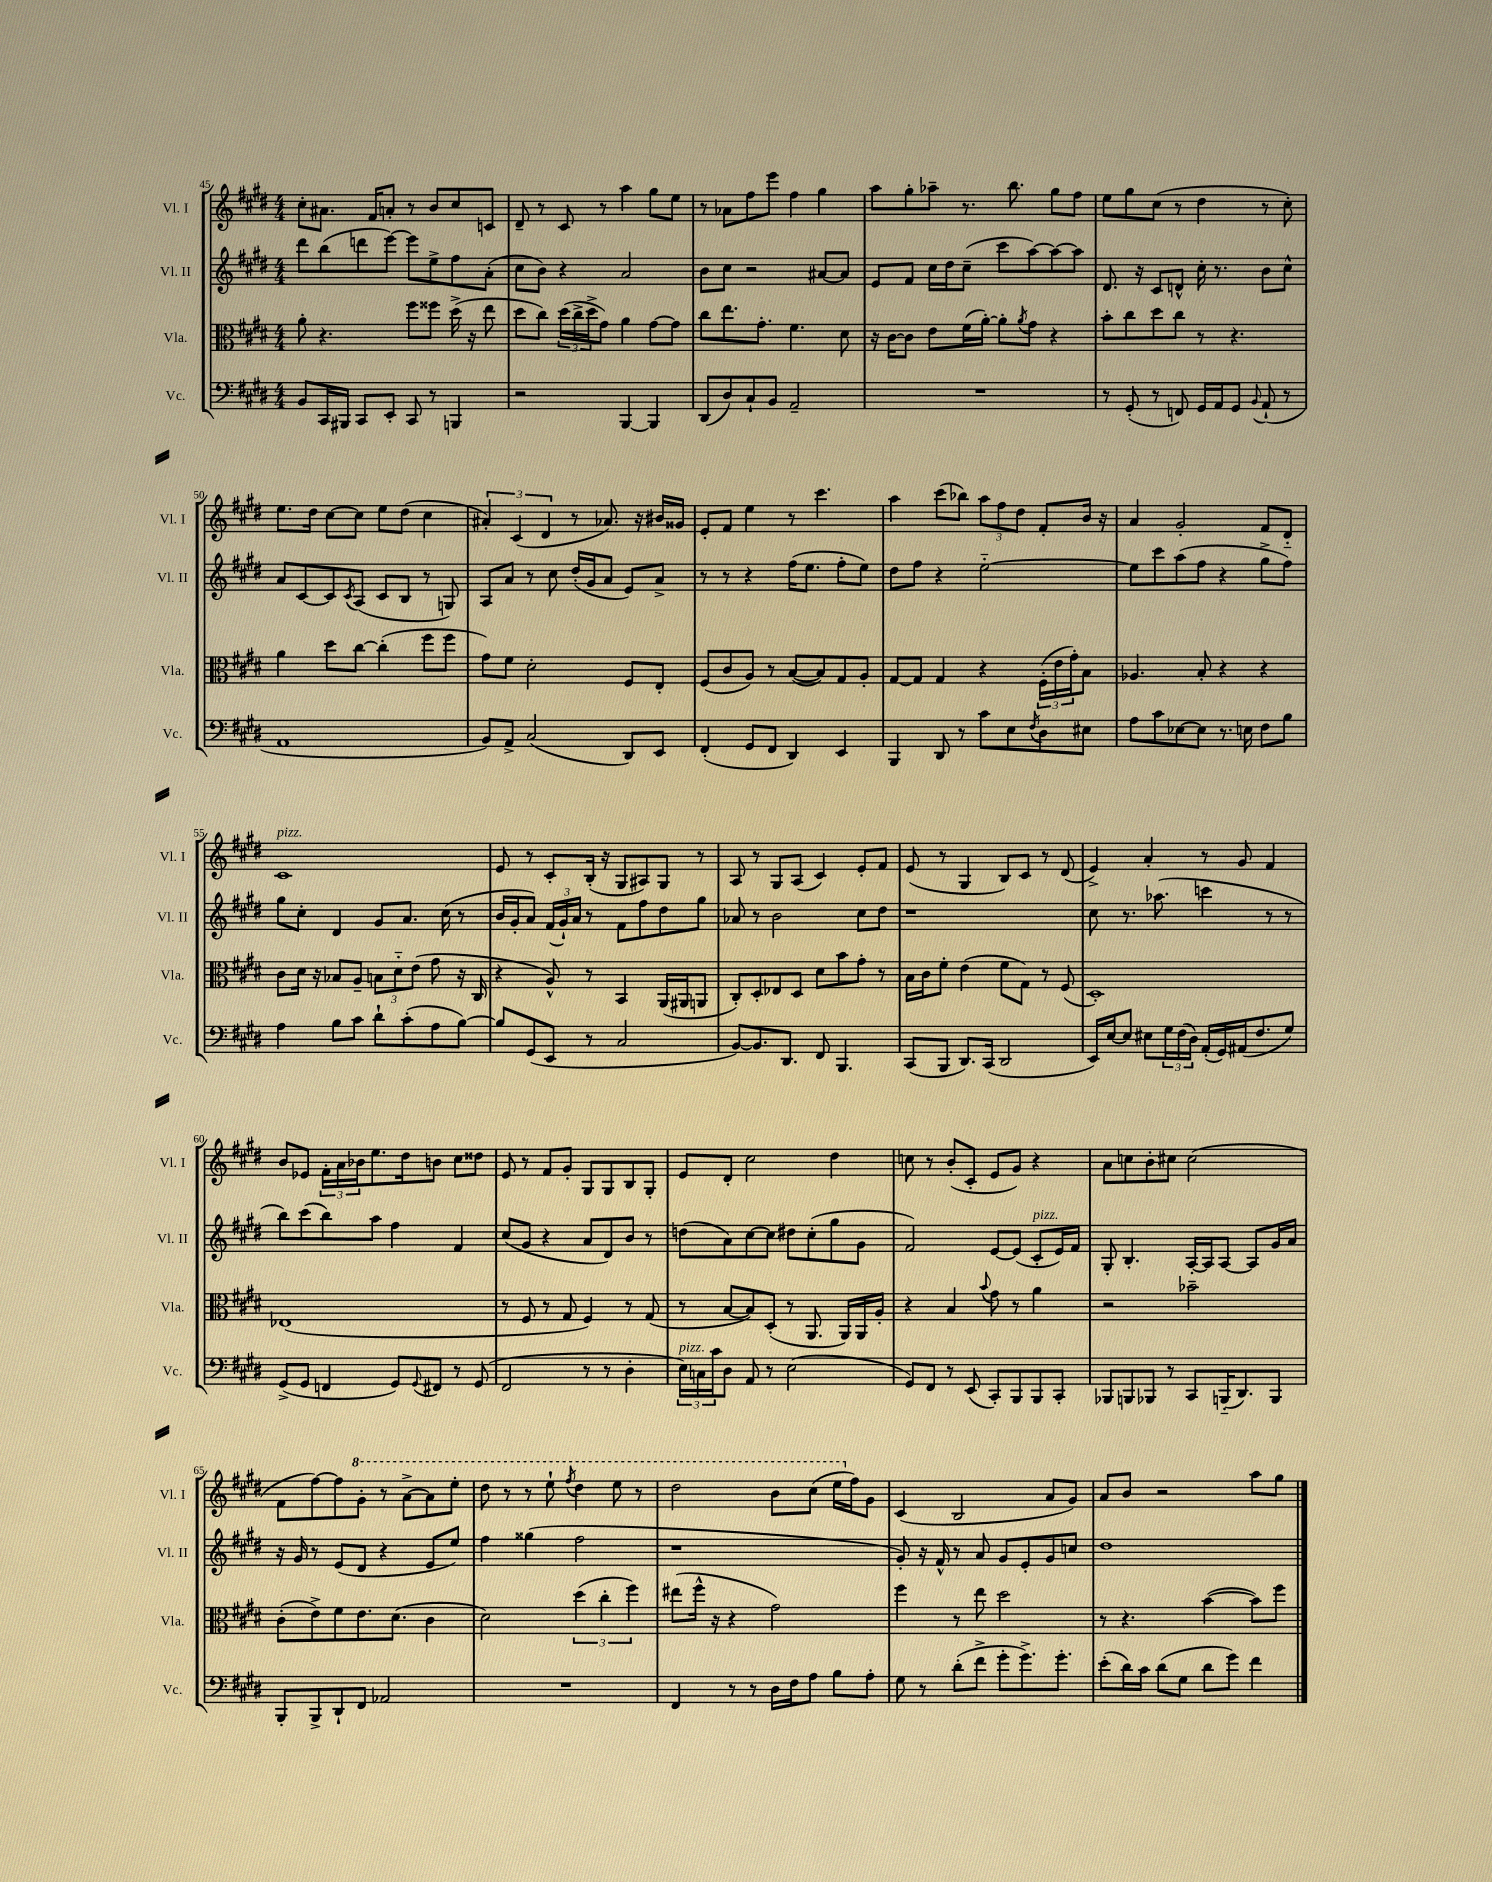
<<
\new StaffGroup <<
\new Staff = "s0" \with { instrumentName = "Vl. I" shortInstrumentName = "Vl. I" } {
    \clef treble \key e \major \numericTimeSignature \time 4/4
    cis''8-. ais'8. fis'16 a'8-. r8 b'8 cis''8 c'8 |
    dis'8-- r8 cis'8 r8 a''4 gis''8 e''8 |
    r8 aes'8 fis''8 e'''8 fis''4 gis''4 |
    a''8 gis''8-. aes''8-- r8. b''8. gis''8 fis''8 |
    e''8 gis''8 cis''8( r8 dis''4 r8 cis''8-.) |
    e''8. dis''16 cis''8~ cis''8 e''8 dis''8( cis''4 |
    \tuplet 3/2 { ais'4-.) cis'4( dis'4 } r8 aes'8.) r16 bis'16 gisis'16 |
    e'8-. fis'8 e''4 r8 cis'''4. |
    a''4 cis'''8( bes''8) \tuplet 3/2 { a''8 fis''8 dis''8 } fis'8-. b'16 r16 |
    a'4 gis'2-. fis'8 dis'8-_ |
    cis'1^\markup { \italic "pizz." } |
    e'8 r8 cis'8-. b16-.( r16 gis8 ais8) gis8 r8 |
    a8 r8 gis8 a8( cis'4) e'8-. fis'8 |
    e'8( r8 gis4 b8) cis'8 r8 dis'8( |
    e'4->) a'4-. r8 gis'8 fis'4 |
    b'8 ees'8 \tuplet 3/2 { fis'16-. a'16 bes'16 } e''8. dis''16 b'8 cis''8 disis''8 |
    e'8 r8 fis'8 gis'8-. gis8 gis8 b8 gis8-. |
    e'8 dis'8-. cis''2 dis''4 |
    c''8 r8 b'8-.( cis'8-. e'8 gis'8) r4 |
    a'8 c''8 b'8-. cis''8 cis''2( |
    fis'8 fis''8~) fis''8 \ottava #1 gis''8-. r8 a''8~-> a''8 e'''8-. |
    dis'''8 r8 r8 e'''8-! \acciaccatura { fis'''8 } dis'''4 e'''8 r8 |
    dis'''2 b''8 cis'''8( e'''16 \ottava #0 fis''16) gis'8 |
    cis'4( b2 a'8 gis'8) |
    a'8 b'8 r2 a''8 gis''8 \bar "|." |
}
\new Staff = "s1" \with { instrumentName = "Vl. II" shortInstrumentName = "Vl. II" } {
    \clef treble \key e \major \numericTimeSignature \time 4/4
    dis'''8 b''8( d'''8 e'''8~) e'''8 e''8-> fis''8 a'8-.( |
    cis''8 b'8) r4 a'2 |
    b'8 cis''8 r2 ais'8~ ais'8 |
    e'8 fis'8 cis''16 dis''16 cis''8--( cis'''8 a''8~) a''8~ a''8 |
    dis'8. r16 cis'8 d'8-^ cis''16-. r8. b'8 cis''8-^ |
    a'8 cis'8~ cis'8 \acciaccatura { cis'8 } a8( cis'8 b8 r8 g8) |
    a8 a'8 r8 cis''8 dis''16-.( gis'16 a'8 e'8) a'8-> |
    r8 r8 r4 fis''16( e''8. fis''8-. e''8) |
    dis''8 fis''8 r4 e''2~-_ |
    e''8 cis'''8 a''8( fis''8 r4 gis''8-> fis''8) |
    gis''8 cis''8-. dis'4 gis'8 a'8. cis''16( r8 |
    b'16 gis'16-. a'8) \tuplet 3/2 { fis'16( gis'16-!) a'16 } r8 fis'8 fis''8 dis''8 gis''8 |
    aes'8 r8 b'2 cis''8 dis''8 |
    r1 |
    cis''8 r8. aes''8.( c'''4 r8 r8 |
    b''8) cis'''8( b''8) a''8 fis''4 fis'4 |
    cis''8( gis'8 r4 a'8 dis'8) b'8 r8 |
    d''8( a'8) cis''8~ cis''8 dis''8 cis''8-.( gis''8 gis'8 |
    fis'2) e'8~ e'8( cis'8-.^\markup { \italic "pizz." } e'16) fis'16 |
    gis8-. b4.-. a16~-. a16 a8~ a8 gis'16 a'16 |
    r16 gis'16 r8 e'8( dis'8 r4 e'8 e''8) |
    fis''4 gisis''4( fis''2 |
    r1 |
    gis'8-.) r16 fis'16-^ r8 a'8 gis'8 e'8-. gis'8 c''8 |
    dis''1 \bar "|." |
}
\new Staff = "s2" \with { instrumentName = "Vla." shortInstrumentName = "Vla." } {
    \clef alto \key e \major \numericTimeSignature \time 4/4
    a'8-. r4. fis''8 fisis''8 dis''16->( r16 e''8 |
    dis''8 cis''8) \tuplet 3/2 { dis''16( cis''16-> dis''16-> } gis'8) a'4 gis'8~ gis'8 |
    cis''8 e''8. gis'8.-. fis'4. dis'8 |
    r16 cis'16~ cis'8 e'8 fis'16( a'16~-.) a'8-. \acciaccatura { a'8 } gis'8 r4 |
    b'8-. cis''8 dis''8 cis''8 r8 r4. |
    a'4 dis''8 cis''8~ cis''4-.( fis''8 fis''8 |
    gis'8) fis'8 dis'2-. fis8 e8-. |
    fis8( cis'8 a8) r8 b8~( b8) gis8 a8-. |
    gis8~ gis8 gis4 r4 \tuplet 3/2 { fis16-.( e'16 gis'16-.) } b8 |
    aes4. b8-. r4 r4 |
    cis'8 dis'16 r16 bes8 a8-- \tuplet 3/2 { b8 dis'8-_ e'8( } gis'8 r16 cis16 |
    r4 a8-^) r8 b,4 a,16( ais,16 a,8 |
    cis8-.) dis8-. ees8 dis8 dis'8 b'8 gis'8-. r8 |
    b16 cis'16 fis'8-. e'4( fis'8 gis8) r8 fis8( |
    dis1-.) |
    ees1( |
    r8 fis8 r8 gis8 fis4) r8 gis8( |
    r8 b8~ b8) dis8-.( r8 a,8. a,16) a,16 a16-. |
    r4 b4 \appoggiatura { b'8 } gis'8 r8 a'4 |
    r2 bes'2-- |
    cis'8-.( e'8->) fis'8 e'8. dis'8.( cis'4 |
    dis'2) \tuplet 3/2 { dis''4( cis''4-. fis''4) } |
    eis''8( fis''16-^ r16 r4 gis'2) |
    fis''4 r8 e''8 dis''2 |
    r8 r4. b'4~( b'8) fis''8 \bar "|." |
}
\new Staff = "s3" \with { instrumentName = "Vc." shortInstrumentName = "Vc." } {
    \clef bass \key e \major \numericTimeSignature \time 4/4
    b,8 cis,16 bis,,16 cis,8 e,8-. cis,8 r8 b,,4 |
    r2 b,,4~ b,,4 |
    dis,8( dis8) cis8-! b,8 a,2-- |
    R1 |
    r8 gis,8-.( r8 f,8) gis,16 a,16 gis,8 \appoggiatura { b,8 } a,8-!( r8 |
    a,1 |
    b,8) a,8-> cis2( dis,8) e,8 |
    fis,4-.( gis,8 fis,8 dis,4) e,4 |
    b,,4 dis,8 r8 cis'8 e8 \acciaccatura { fis8 } dis8 eis8 |
    a8 cis'8 ees8~ ees8 r8. e16 fis8 b8 |
    a4 b8 cis'8 dis'8-! cis'8-.( a8 b8~) |
    b8 gis,8( e,8 r8 cis2 |
    b,8~) b,8. dis,8. fis,8 b,,4. |
    cis,8( b,,8 dis,8.) cis,16( dis,2 |
    e,16) e16~ e8 eis8 \tuplet 3/2 { gis16 fis16( dis16) } a,16-.( gis,16) ais,16( fis8. gis8) |
    gis,8->( gis,8 f,4 gis,8) \appoggiatura { gis,8 } fis,8 r8 gis,8( |
    fis,2 r8 r8 dis4-. |
    \tuplet 3/2 { e16^\markup { \italic "pizz." }) c16 cis'16 } dis8 a,8 r8 e2( |
    gis,8) fis,8 r8 e,8( cis,8-.) b,,8 b,,8 cis,8-. |
    bes,,8 b,,8 bes,,8 r8 cis,8 b,,16-_( dis,8.) b,,8 |
    b,,8-. b,,8-> dis,8-! fis,8 aes,2 |
    R1 |
    fis,4 r8 r8 dis16 fis16 a8 b8 a8-. |
    gis8 r8 dis'8-.( fis'8-> gis'8-. gis'8.->) gis'8.-. |
    e'8-.( dis'16) cis'16 dis'8( gis8 dis'8 gis'8) fis'4 \bar "|." |
}
>>
>>
\layout { \context { \Score currentBarNumber = #45 } }
